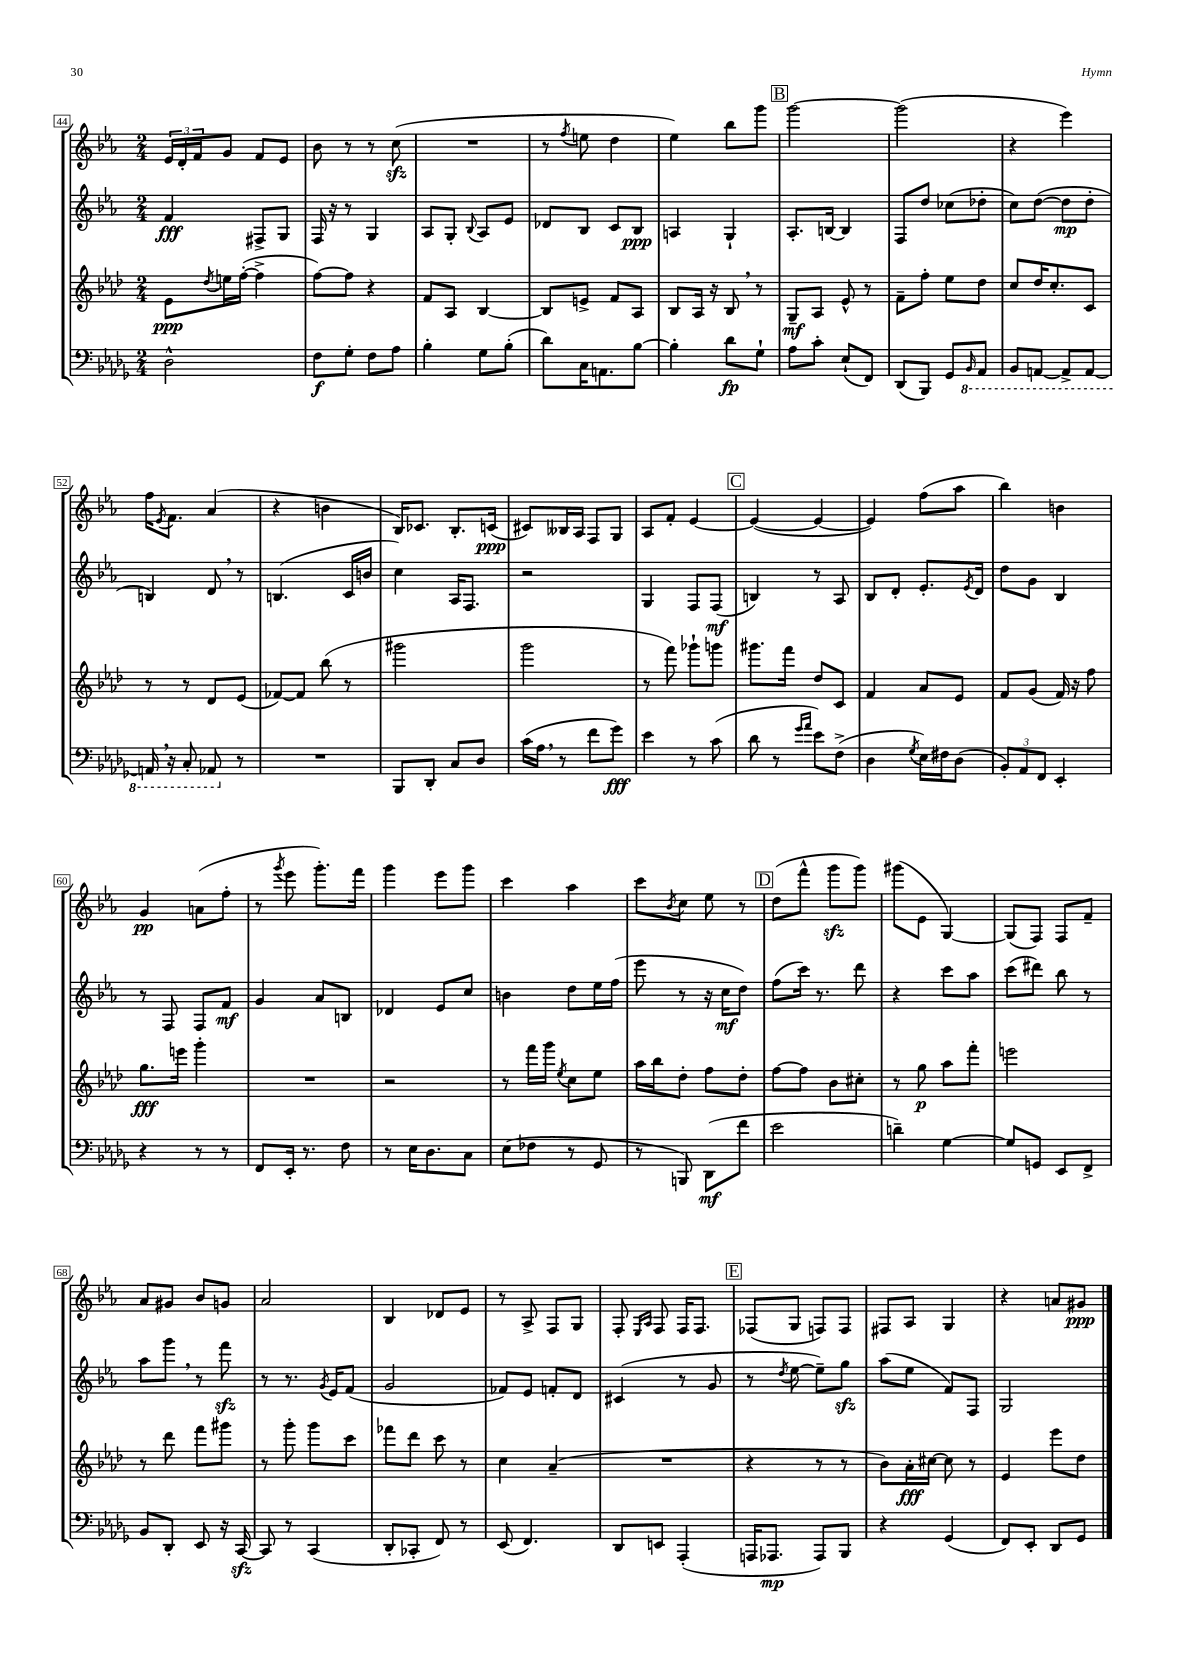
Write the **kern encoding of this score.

**kern	**kern	**kern	**kern
*staff4	*staff3	*staff2	*staff1
*clefF4	*clefG2	*clefG2	*clefG2
*k[b-e-a-d-g-]	*k[b-e-a-d-]	*k[b-e-a-]	*k[b-e-a-]
*M2/4	*M2/4	*M2/4	*M2/4
2D-^^	8e-	4f	24e-
.	.	.	24d'
.	.	.	24f
.	8qdd-	.	.
.	16ee	.	8g
.	([16ff'	.	.
.	4ff^]	8F#^	8f
.	.	8G	8e-
=	=	=	=
8F	[8ff)	16F	8b-
.	.	16r	.
8G-'	8ff]	8r	8r
8F	4r	4G	8r
8A-	.	.	(8cc
=	=	=	=
4B-'	8f	8A-	2r
.	8A-	8G'	.
.	.	8qqB-	.
8G-	[4B-	8A-	.
(8B-'	.	8e-	.
=	=	=	=
8d-)	8B-]	8d-	8r
.	.	.	8qff
16C	8e^	8B-	8ee
8.AA	.	.	.
.	8f	8c	4dd
[8B-	8A-	8B-	.
=	=	=	=
4B-']	8B-	4A	4ee-)
.	16A-	.	.
.	16r	.	.
8d-	8B-	4G`	8bb-
8G-`	8r	.	8ggg
=	=	=	=
8A-	8G~	8.A-'	[2ggg
8c'	8A-	.	.
.	.	[16B	.
(8E-`	8e-^^	4B]	.
8FF)	8r	.	.
=	=	=	=
(8DD-	8f~	8F	(2ggg]
8BBB-)	8ff'	8dd	.
8GG-	8ee-	(8cc-	.
16qqBBB-	.	.	.
8AAA-	8dd-	8dd-'	.
=	=	=	=
8BBB-	8cc	8cc)	4r
[8AAA	16dd-	([8dd	.
.	8.cc'	.	.
8AAA^]	.	8dd]	4eee-)
[8AAA	8c	8dd'	.
=	=	=	=
16AAA]	8r	4B)	16ff
.	.	.	8qe-
16r	.	.	8.f
8CC'	8r	.	.
8AAA-	8d-	8d	(4a-
8r	(8e-	8r	.
=	=	=	=
2r	[8f-)	(4.B	4r
.	8f-]	.	.
.	(8bb-	.	4b
.	8r	16c	.
.	.	16b	.
=	=	=	=
8BBB-	2ggg#	4cc)	16B-)
.	.	.	8.c-
8DD-'	.	.	.
8C	.	16A-	8.B-'
.	.	8.F	.
8D-	.	.	.
.	.	.	(16c
=	=	=	=
(16c	2ggg	2r	8c#)
16A-	.	.	.
8r	.	.	16B--
.	.	.	16A-
8f	.	.	8F
8g-)	.	.	8G
=	=	=	=
4e-	8r	4G	8A-
.	8fff)	.	8f'
8r	8ggg-`	8F	[4e-
(8c	8ggg	(8F	.
=	=	=	=
8d-	8.ggg#	4B)	(4e-_
8r	.	.	.
.	16fff	.	.
16qqg-	.	.	.
16qqa-	.	.	.
8e-)	8dd-	8r	4e-_
(8F^	8c	8A-	.
=	=	=	=
4D-	4f	8B-	4e-])
.	.	8d'	.
8qG-	.	.	.
16E-)	8a-	8.e-'	(8ff
16F#	.	.	.
(8D-	8e-	.	8aa-
.	.	8qe-	.
.	.	16d	.
=	=	=	=
12BB-')	8f	8dd	4bb-)
12AA-	.	.	.
.	(8g	8g	.
12FF	.	.	.
4EE-'	16f)	4B-	4b
.	16r	.	.
.	8ff	.	.
=	=	=	=
4r	8.gg	8r	4g
.	.	8F	.
.	16eee	.	.
8r	4ggg'	8F	(8a
8r	.	8f	8ff'
=	=	=	=
8FF	2r	4g	8r
.	.	.	8qggg
16EE-'	.	.	8eee-
8.r	.	.	.
.	.	8a-	8.ggg')
8F	.	8B	.
.	.	.	16fff
=	=	=	=
8r	2r	4d-	4ggg
16E-	.	.	.
8.D-	.	.	.
.	.	8e-	8eee-
8C	.	8cc	8ggg
=	=	=	=
(8E-	8r	4b	4ccc
8F-	16fff	.	.
.	16ggg	.	.
.	8qee-	.	.
8r	8cc	8dd	4aa-
8GG-	8ee-	16ee-	.
.	.	(16ff	.
=	=	=	=
8r	16aa-	8eee-	8ccc
.	16bb-	.	.
.	.	.	8qb-
8BBB)	8dd-'	8r	8cc
(8DD-	8ff	16r	8ee-
.	.	16cc	.
8f	8dd-'	8dd)	8r
=	=	=	=
2e-	[8ff	(8ff	(8dd
.	8ff]	16ccc)	8fff^^
.	.	8.r	.
.	8b-	.	8ggg
.	8cc#'	8ddd	8ggg)
=	=	=	=
4d~)	8r	4r	(8ggg#
.	8gg	.	8e-
[4G-	8aa-	8ccc	[4G)
.	8fff'	8aa-	.
=	=	=	=
8G-]	2eee	(8ccc	(8G]
8GG	.	8ddd#)	8F)
8EE-	.	8bb-	8F
8FF^	.	8r	8f~
=	=	=	=
8BB-	8r	8aa-	8a-
8DD-'	8ddd-	8ggg	8g#
8EE-	8fff	8r	8b-
16r	8ggg#	8fff	8g
[16CC	.	.	.
=	=	=	=
8CC]	8r	8r	2a-
8r	8ggg'	8.r	.
(4CC	8ggg	.	.
.	.	8qg	.
.	.	16e-	.
.	8ccc	(8f	.
=	=	=	=
8DD-'	8fff-	2g	4B-
8CC-'	8ddd-	.	.
8FF)	8ccc	.	8d-
8r	8r	.	8e-
=	=	=	=
(8EE-	4cc	8f-)	8r
4.FF)	.	8e-	8A-^
.	(4a-~	8f'	8F
.	.	8d	8G
=	=	=	=
8DD-	2r	(4c#	8F'
.	.	.	16qqE-
.	.	.	16qqA-
8EE	.	.	8F
(4AAA-'	.	8r	16F
.	.	.	8.F
.	.	8g	.
=	=	=	=
16AAA	4r	8r	(8F-
8.AAA-	.	.	.
.	.	8qdd	.
.	.	[8ee-	8G
8AAA-)	8r	8ee-~])	8F)
8BBB-	8r	8gg	8F
=	=	=	=
4r	8b-)	(8aa-	8F#
.	16a-'	8ee-	8A-
.	[16cc#	.	.
(4GG-	8cc#]	8f)	4G
.	8r	8F	.
=	=	=	=
8FF)	4e-	2G	4r
8EE-'	.	.	.
8DD-	8eee-	.	8a
8GG-	8dd-	.	8g#
==	==	==	==
*-	*-	*-	*-
